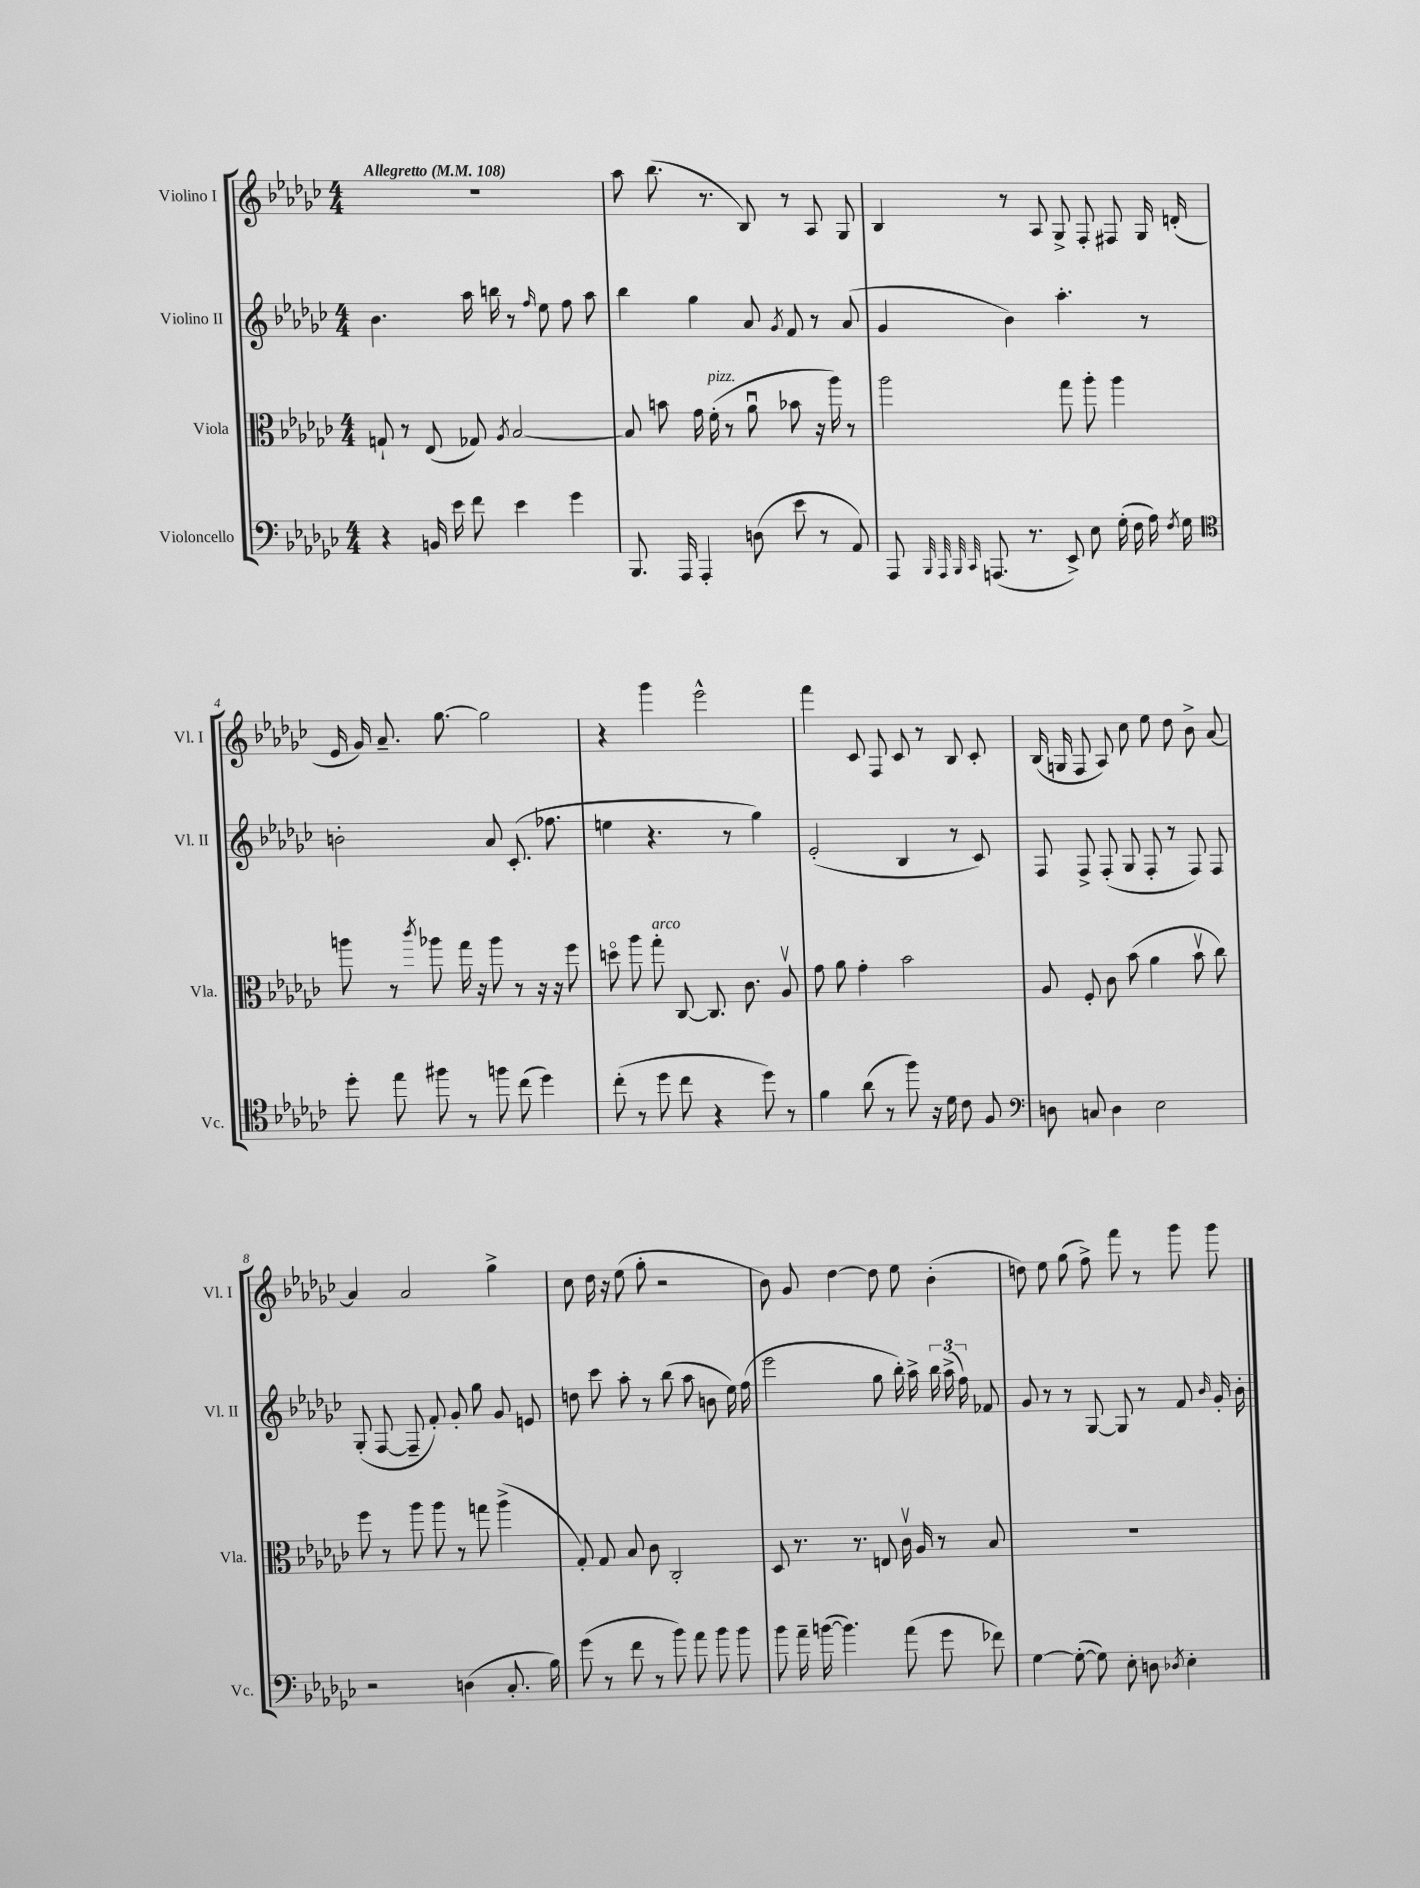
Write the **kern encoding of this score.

**kern	**kern	**kern	**kern
*part4	*part3	*part2	*part1
*staff4	*staff3	*staff2	*staff1
*I"Violoncello	*I"Viola	*I"Violino II	*I"Violino I
*I'Vc.	*I'Vla.	*I'Vl. II	*I'Vl. I
*clefF4	*clefC3	*clefG2	*clefG2
*k[b-e-a-d-g-c-]	*k[b-e-a-d-g-c-]	*k[b-e-a-d-g-c-]	*k[b-e-a-d-g-c-]
*M4/4	*M4/4	*M4/4	*M4/4
*MM108	*MM108	*MM108	*MM108
=1	=1	=1	=1
!	!	!	!LO:TX:a:B:t=Allegretto
4r	8Gn`/	4.b-\	1r
.	8r	.	.
16BBn/	(8E-/	.	.
16e-\	.	.	.
8f\	8G-X/)	16aa-\	.
.	.	16bbn\	.
.	8qA-/	.	.
4e-\	[2B-/	8r	.
.	.	16qqff/	.
.	.	8ee-\	.
4g-\	.	8ff\	.
.	.	8aa-\	.
=2	=2	=2	=2
8.BBB-/	8B-/]	4bb-\	8aa-\
.	8bn\	.	(8.bb-\
16AAA-/	.	.	.
4AAA-'/	16g-\	4gg-\	.
!	!LO:TX:a:i:t=pizz.	!	!
.	(16f'\	.	8.r
.	8r	.	.
(8Dn\	8a-u\	8a-/	8B-/)
.	.	8qg-/	.
8e-\	8b-X\	8f/	8r
8r	16r	8r	8A-/
.	16aa-\)	.	.
8AA-/)	8r	(8a-/	8G-/
=3	=3	=3	=3
8AAA-/	2aa-\	4g-/	4B-/
32qqBBB-/	.	.	.
32qqAAA-/	.	.	.
32qqBBB-/	.	.	.
32qqCC-/	.	.	.
(8.AAAn/	.	.	.
.	.	4b-\)	8r
8.r	.	.	.
.	.	.	8A-/
8EE-^/)	8gg-\	4.aa-'\	8G-^/
8E-\	8aa-'\	.	8F'/
(16G-'\	4aa-\	.	8F#X/
16F\	.	.	.
16A-\)	.	8r	16G-/
8qF/	.	.	.
16G-\	.	.	(16dn'/
!!LO:LB:g=z
=4	=4	=4	=4
*clefC4	*	*	*
8dd-'\	8aan\	2bn'\	16e-/
.	.	.	16g-/)
8ee-\	8r	.	8.a-~/
.	8qccc-/	.	.
8ff#X\	8aa-X\	.	.
.	.	.	[8.gg-\
8r	16gg-\	.	.
.	16r	.	.
8ffn\	8aa-\	8a-/	2gg-\]
(8cc-\	8r	(8.c-'/	.
4dd-\)	16r	.	.
.	16r	8.ff-X\	.
.	8ff\	.	.
=5	=5	=5	=5
(8cc-'\	8ddn\	4een\	4r
8r	8aa-\	.	.
!	!LO:TX:a:i:t=arco	!	!
8dd-\	8gg-'\	4.r	4ggg-\
8cc-\	[8C-/	.	.
4r	8.C-/]	.	2eee-^^\
.	.	8r	.
.	8.c-\	.	.
8dd-\)	.	4gg-\)	.
8r	8A-v/	.	.
=6	=6	=6	=6
4f\	8g-\	(2e-'/	4fff\
.	8a-\	.	.
(8a-\	4g-'\	.	8c-/
8r	.	.	8F/
8ff\)	2b-\	4B-/	8c-/
16r	.	.	8r
16d-\	.	.	.
8c-\	.	8r	8B-/
8F/	.	8c-/)	8c-'/
=7	=7	=7	=7
*clefF4	*	*	*
8Dn\	8A-/	8F/	(16B-/
.	.	.	16Gn/
8Cn/	8F'/	8F^/	8F/
4D\	8c-\	(8F'/	8A-/)
.	(8b-\	8G-/	8cc-\
2E-\	4a-\	8F'/	8ee-\
.	.	8r	8dd-\
.	8b-v\	8F/)	8b-^\
.	8cc-\)	8F/	[8a-/
!!LO:LB:g=z
=8	=8	=8	=8
2r	8ff\	(8G-'/	4a-/]
.	8r	[8F/	.
.	8aa-\	8F~/]	2a-/
.	8aa-\	8f'/)	.
(4Dn\	8r	8g-'/	.
.	8ggn\	8gg-\	.
8.C-'/	(4aa-^\	8g-/	4gg-^\
.	.	8en/	.
16B-\)	.	.	.
=9	=9	=9	=9
(8g-\	8G-'/)	8ddn\	8cc-\
8r	8G-/	8ccc-\	16dd-\
.	.	.	16r
8f\	8B-/	8aa-'\	(8ee-\
8r	8c-\	8r	8gg-'\
8b-\)	2C-'/	(8bb-\	2r
8a-\	.	8aa-\	.
8b-\	.	8bn\	.
8b-\	.	16ee-\)	.
.	.	(16ff\	.
=10	=10	=10	=10
8b-\	8D-/	2eee-\	8b-\)
16a-~\	8.r	.	8g-/
([16bn\	.	.	.
4.b\])	.	.	[4dd-\
.	8.r	.	.
.	8En/	8gg-\	8dd-\]
(8a-\	16c-v\	16bb-'\)	8ee-\
.	16A-/	16aa-^\	.
8g-\	8r	24bb-\	(4b-'\
.	.	(24aa-^\	.
.	.	24ff\)	.
8f-X\)	8B-/	8f-X/	.
=11	=11	=11	=11
[4G-\	1r	8g-/	8ddn\)
.	.	8r	8ee-\
(8G-'\_	.	8r	(8gg-\
8G-\])	.	[8G-/	8ff^\)
8E-'\	.	8G-/]	8fff\
8Dn\	.	8r	8r
8qD-X/	.	.	.
4E-'\	.	8f/	8ggg-\
.	.	16qqb-/	.
.	.	16g-'/	8ggg-\
.	.	16b-'\	.
==	==	==	==
*-	*-	*-	*-
